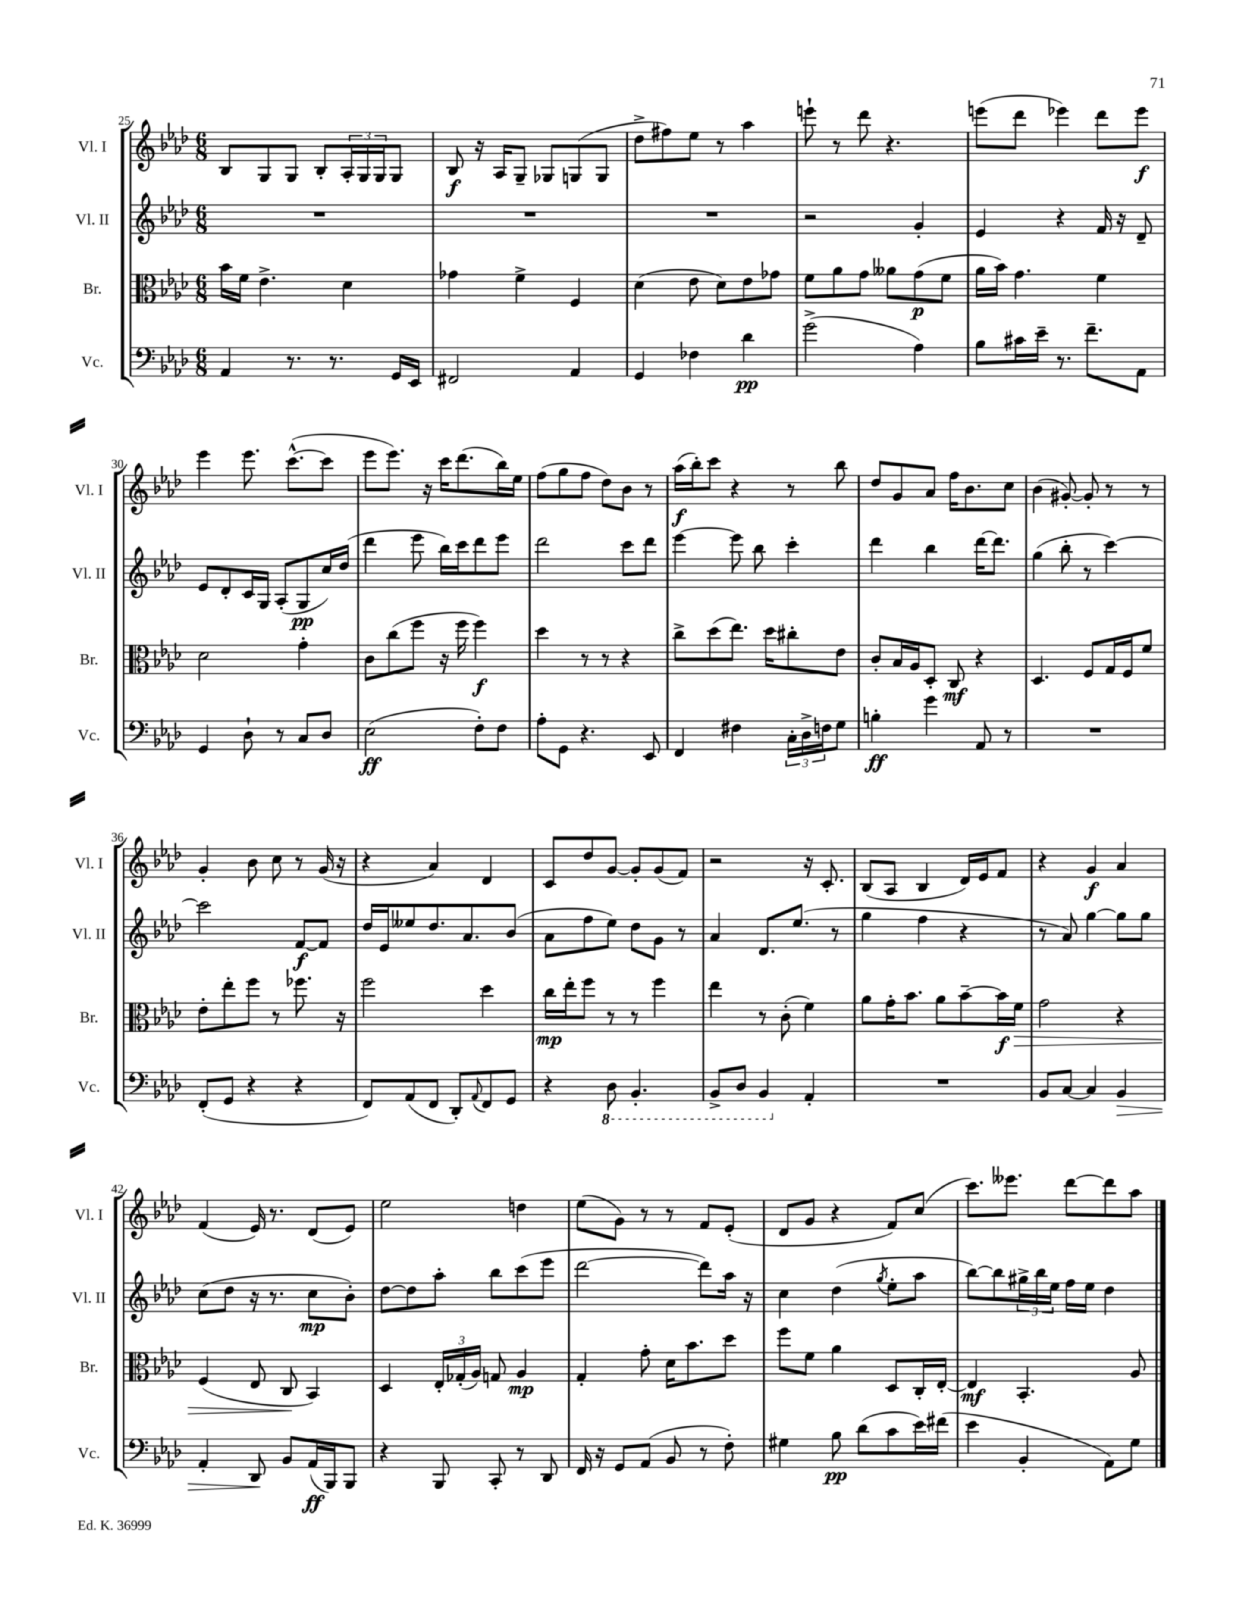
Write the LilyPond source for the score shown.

<<
\new StaffGroup <<
\new Staff = "s0" \with { instrumentName = "Vl. I" shortInstrumentName = "Vl. I" } {
    \clef treble \key aes \major \numericTimeSignature \time 6/8
    bes8 g8 g8 bes8-. \tuplet 3/2 { aes16-. g16 g16 } g8 |
    bes8\f r16 aes16 g8-- ges8 g8( g8 |
    des''8-> fis''8) ees''8 r8 aes''4 |
    e'''8-! r8 des'''8 r4. |
    e'''8( des'''8 ees'''4) des'''8 ees'''8\f |
    ees'''4 ees'''8. c'''8.~-^( c'''8 |
    ees'''8 ees'''8.) r16 c'''16 des'''8.( bes''16) ees''16 |
    f''8( g''8 f''8 des''8) bes'8 r8 |
    aes''16\f( bes''16-.) c'''8 r4 r8 bes''8 |
    des''8 g'8 aes'8 f''16 bes'8. c''8 |
    bes'4( gis'8~-.) gis'8-. r8 r8 |
    g'4-. bes'8 c''8 r8 g'16( r16 |
    r4 aes'4) des'4 |
    c'8 des''8 g'8~ g'8-. g'8( f'8) |
    r2 r16 c'8.-. |
    bes8( aes8 bes4 des'16) ees'16 f'8 |
    r4 g'4\f aes'4 |
    f'4( ees'16) r8. des'8( ees'8) |
    ees''2 d''4 |
    ees''8( g'8) r8 r8 f'8 ees'8-.( |
    des'8 g'8 r4 f'8) c''8( |
    c'''8.) eeses'''8. des'''8~ des'''8 aes''8 \bar "|." |
}
\new Staff = "s1" \with { instrumentName = "Vl. II" shortInstrumentName = "Vl. II" } {
    \clef treble \key aes \major \numericTimeSignature \time 6/8
    R2. |
    R2. |
    R2. |
    r2 g'4-. |
    ees'4 r4 f'16 r16 des'8-- |
    ees'8 des'8-. c'16 g16 aes8-.( g8\pp c''16) des''16( |
    des'''4 ees'''8 bes''16) c'''16 des'''8 ees'''8 |
    des'''2 c'''8 des'''8 |
    ees'''4~ ees'''8 bes''8 c'''4-. |
    des'''4 bes''4 des'''16~ des'''8. |
    g''4( bes''8-. r8 c'''4~) |
    c'''2 f'8~\f f'8 |
    des''16 ees'16 eeses''8 des''8. aes'8. bes'8( |
    aes'8 f''8 ees''8) des''8 g'8 r8 |
    aes'4 des'8. ees''8.( r8 |
    g''4 f''4 r4 |
    r8 aes'8) g''4~ g''8 g''8 |
    c''8( des''8 r16 r8. c''8\mp bes'8-.) |
    des''8~ des''8 aes''8-. bes''8 c'''8( ees'''8 |
    des'''2~ des'''8) aes''16 r16 |
    c''4 des''4( \acciaccatura { g''8 } ees''8-. aes''8 |
    bes''8~) bes''8 \tuplet 3/2 { gis''16-> bes''16 ees''16 } f''16 ees''16 des''4 \bar "|." |
}
\new Staff = "s2" \with { instrumentName = "Br." shortInstrumentName = "Br." } {
    \clef alto \key aes \major \numericTimeSignature \time 6/8
    bes'16 f'16 ees'4.-> des'4 |
    ges'4 f'4-> f4 |
    des'4( ees'8 des'8) ees'8 ges'8 |
    f'8 aes'8 g'8 aeses'8 g'8\p( f'8 |
    aes'16 bes'16) g'4. f'4 |
    des'2 g'4-. |
    c'8 c''8( f''8 r16 f''16 f''4\f) |
    des''4 r8 r8 r4 |
    c''8-> des''8( ees''8.) des''16 cis''8-. ees'8 |
    c'8-. bes16 aes16 des8-. c8\mf r4 |
    des4. f8 g16 f16 f'8 |
    ees'8-. ees''8-. f''8 r8 fes''8. r16 |
    f''2 des''4 |
    c''16\mp ees''16-. f''8 r8 r8 f''4 |
    ees''4 r8 c'8-.( f'4) |
    aes'8 g'16-. bes'8. aes'8 bes'8~-- bes'16\f f'16\> |
    g'2 r4 |
    f4( ees8 c8\! bes,4) |
    des4 \tuplet 3/2 { ees16-. ges16-.( aes16) } g8 aes4\mp |
    g4-. g'8-. des'16 bes'8. des''8 |
    f''8 f'8 aes'4 des8 c16-. ees16~-. |
    ees4\mf bes,4.-. aes8 \bar "|." |
}
\new Staff = "s3" \with { instrumentName = "Vc." shortInstrumentName = "Vc." } {
    \clef bass \key aes \major \numericTimeSignature \time 6/8
    aes,4 r8. r8. g,16 ees,16 |
    fis,2 aes,4 |
    g,4 fes4 des'4\pp |
    g'2->( aes4) |
    bes8 cis'16 ees'16-- r8. f'8.-- aes,8 |
    g,4 des8-! r8 c8 des8 |
    ees2\ff( f8-.) f8 |
    aes8-. g,8 r4. ees,8 |
    f,4 fis4 \tuplet 3/2 { c16-. des16-> f16 } g8 |
    b4-.\ff g'4 aes,8 r8 |
    R2. |
    f,8-.( g,8 r4 r4 |
    f,8) aes,8( f,8 des,8-.) \appoggiatura { aes,8 } f,8 g,8 |
    r4 \ottava #-1 des,8 bes,,4.-. |
    bes,,8-> des,8 bes,,4 \ottava #0 aes,4-. |
    R2. |
    bes,8 c8~ c4 bes,4\> |
    aes,4-. des,8\! bes,8 aes,16\ff( bes,,16) bes,,8 |
    r4 bes,,8 c,8-. r8 des,8 |
    f,16 r16 g,8 aes,8( bes,8 r8 f8-.) |
    gis4 bes8\pp des'8( c'8 ees'16) fis'16( |
    ees'4 bes,4-. aes,8) g8 \bar "|." |
}
>>
>>
\layout { \context { \Score currentBarNumber = #25 } }
